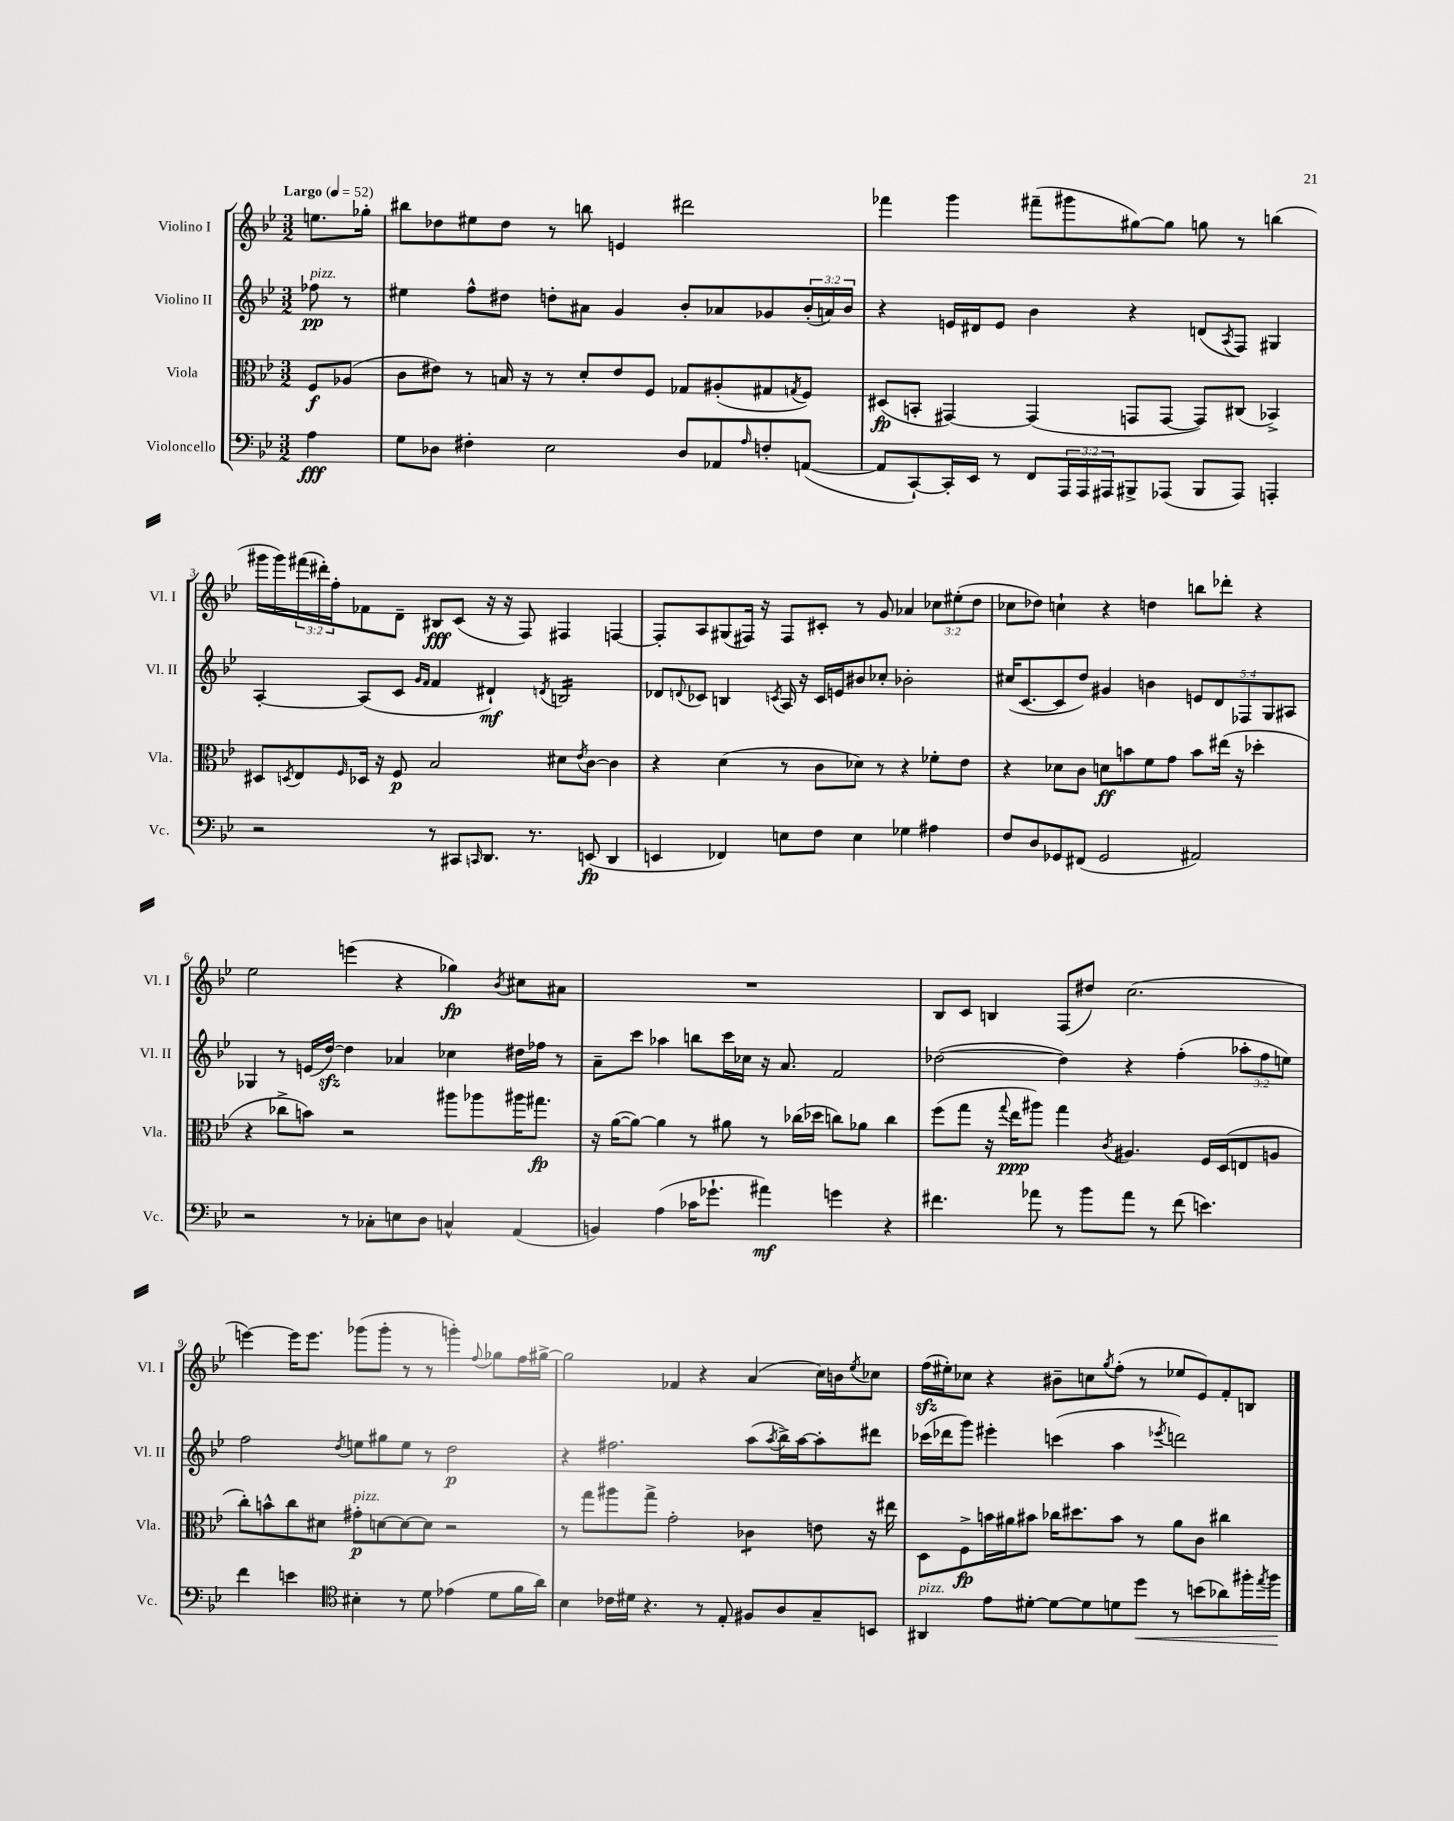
<<
\new StaffGroup <<
\new Staff = "s0" \with { instrumentName = "Violino I" shortInstrumentName = "Vl. I" } {
    \clef treble \key bes \major \numericTimeSignature \time 3/2 \override Staff.TupletNumber.text = #tuplet-number::calc-fraction-text \partial 4 \tempo "Largo" 4 = 52
    e''8. ges''16-. |
    bis''8 des''8 eis''8 des''8 r8 b''8 e'4 dis'''2 |
    fes'''4 g'''4 fis'''8--( gis'''8 gis''8~) gis''8 g''8 r8 b''4( |
    gis'''16 gis'''16) \tuplet 3/2 { fis'''16( dis'''16-.) f''16-. } fes'8 d'8-- bis8\fff c'8( r16 r16 f8) fis4 f4~ |
    f8-. a8 gis8( fis16) r16 fis8 cis'8-. r8 g'8 aes'4 \tuplet 3/2 { ces''8 eis''8-.( d''8 } |
    ces''8 des''8) c''4-! r4 d''4 b''8 des'''8-. r4 |
    ees''2 e'''4( r4 ges''4\fp) \acciaccatura { bes'8 } cis''8 ais'8 |
    R1. |
    bes8 c'8 b4 f8( dis''8) c''2.( |
    e'''4~) e'''16 e'''8. ges'''8( ges'''8-. r8 r8 g'''4-.) \appoggiatura { f''8 } ges''8 f''16 gis''16~-> |
    gis''2 fes'4 r4 a'4( c''16) b'16 \acciaccatura { ees''8 } ces''8 |
    f''16\sfz( eis''16-.) ces''8 r4 bis'8-- c''8 \acciaccatura { g''8 } f''8-.( r8 ees''8 ees'8) f'8-. b8 \bar "|." |
}
\new Staff = "s1" \with { instrumentName = "Violino II" shortInstrumentName = "Vl. II" } {
    \clef treble \key bes \major \numericTimeSignature \time 3/2 \override Staff.TupletNumber.text = #tuplet-number::calc-fraction-text \partial 4
    fes''8\pp^\markup { \italic "pizz." } r8 |
    eis''4 f''8-^ dis''8 d''8-. ais'8 g'4 bes'8-. aes'8 ges'8 \tuplet 3/2 { bes'16-.( a'16) bes'16 } |
    r4 e'16 dis'16 e'8 bes'4 r4 d'8( \acciaccatura { a8 } f8) gis4 |
    a4~-. a8( c'8 \grace { g'16 f'16 } f'4 dis'4-!\mf) \acciaccatura { d'8 } b2:16 |
    des'8 \appoggiatura { d'8 } ces'8 b4 \acciaccatura { c'8 } a16 r16 c'16 e'16 bis'8 ces''8-. bes'2-. |
    cis''16( c'8.~ c'8 d''8) gis'4 b'4 \tuplet 5/4 { e'8 d'8 fes8 g8 ais8 } |
    ges4 r8 e'16( d''16~\sfz) d''4 aes'4 ces''4 dis''16 fes''16 r8 |
    a'8-- c'''8 aes''4 b''8 c'''16 ces''16 r16 a'8. f'2 |
    des''2~( des''4) r4 f''4-.( \tuplet 3/2 { aes''8-. f''8 e''8) } |
    f''2 \acciaccatura { d''8 } e''8 gis''8 e''8 r8 d''2\p |
    r4 fis''2. a''8( \acciaccatura { a''8 } bes''16->) a''16~ a''8-. dis'''8 |
    ces'''16( des'''16 g'''8) eis'''4-. c'''4( a''4 \acciaccatura { ees'''8 } d'''2) \bar "|." |
}
\new Staff = "s2" \with { instrumentName = "Viola" shortInstrumentName = "Vla." } {
    \clef alto \key bes \major \numericTimeSignature \time 3/2 \partial 4
    f8\f aes8( |
    c'8 eis'8) r8 b16 r16 r8 d'8-. eis'8 f8 ges8 ais8-.( gis8 \acciaccatura { g8 } f8) |
    dis8\fp( b,8-. gis,4~) gis,4( g,8 g,8~ g,8) cis8( bes,4->) |
    dis8 \acciaccatura { d8 } ees8 \grace { f16 } des16 r16 f8\p bes2 dis'8 \acciaccatura { ees'8 } c'8~ c'4 |
    r4 d'4( r8 c'8 des'8) r8 r4 fes'8-. ees'8 |
    r4 des'8 c'8 d'8\ff b'8 f'8 g'8 b'8 eis''16( r16 des''4-. |
    r4 ces''8-> b'8) r2 ais''8 aes''8 ais''16 gis''8.\fp |
    r16 a'16~( a'8~) a'4 r8 ais'8 r8 ces''16( des''16 c''8) aes'8 c''4 |
    f''8( g''8 r16 \appoggiatura { g''8 } ees''16\ppp ais''8) g''4 \acciaccatura { c'8 } ais4. f16 d16( e8 a8 |
    c''8-.) b'8-^ c''8 dis'8 gis'8-.\p^\markup { \italic "pizz." } d'8~ d'8~ d'8 r2 |
    r8 g''8 ais''8 g''8-> g'2-. ces'4:8 e'8 r16 eis''16 |
    d8 f8->\fp b'16 ais'16 bis'8 ces''16 dis''8. bis'8 r8 ais'8 c'8 cis''4 \bar "|." |
}
\new Staff = "s3" \with { instrumentName = "Violoncello" shortInstrumentName = "Vc." } {
    \clef bass \key bes \major \numericTimeSignature \time 3/2 \override Staff.TupletNumber.text = #tuplet-number::calc-fraction-text \partial 4
    a4\fff |
    g8 des8 fis4-. ees2 des8 aes,8 \grace { a16 } f8-. a,8~( |
    a,8 c,8~-!) c,16-. ees,16 r8 f,8 \tuplet 3/2 { a,,16 a,,16 ais,,16 } bis,,8-> aes,,8( bis,,8 aes,,8) a,,4-. |
    r2 r8 cis,8 \grace { c,16 } d,8. r8. e,8\fp( d,4 |
    e,4 fes,4) e8 f8 e4 ges4 ais4 |
    f8 d8 ges,8 fis,8( ges,2 ais,2) |
    r2 r8 ces8-. e8 d8 c4-^ a,4( |
    b,4) a4( ces'16 ges'8.-! ais'4\mf) g'4 r4 |
    fis'4. aes'8 r8 bes'8 aes'8 r8 fis'8( e'4.) |
    f'4 e'4 \clef tenor bis4-. r8 d'8 ees'4( d'8 f'16 a'16) |
    bes4 ces'16 dis'16 r4. r8 ees8-. fis8 a8 g8-- b,8 |
    ais,4^\markup { \italic "pizz." } ees'8 dis'8~-. dis'8~ dis'8 d'8 d''8\< r8 b'8( aes'8) fis''16-. \acciaccatura { ees''8 } fis''16\! \bar "|." |
}
>>
>>
